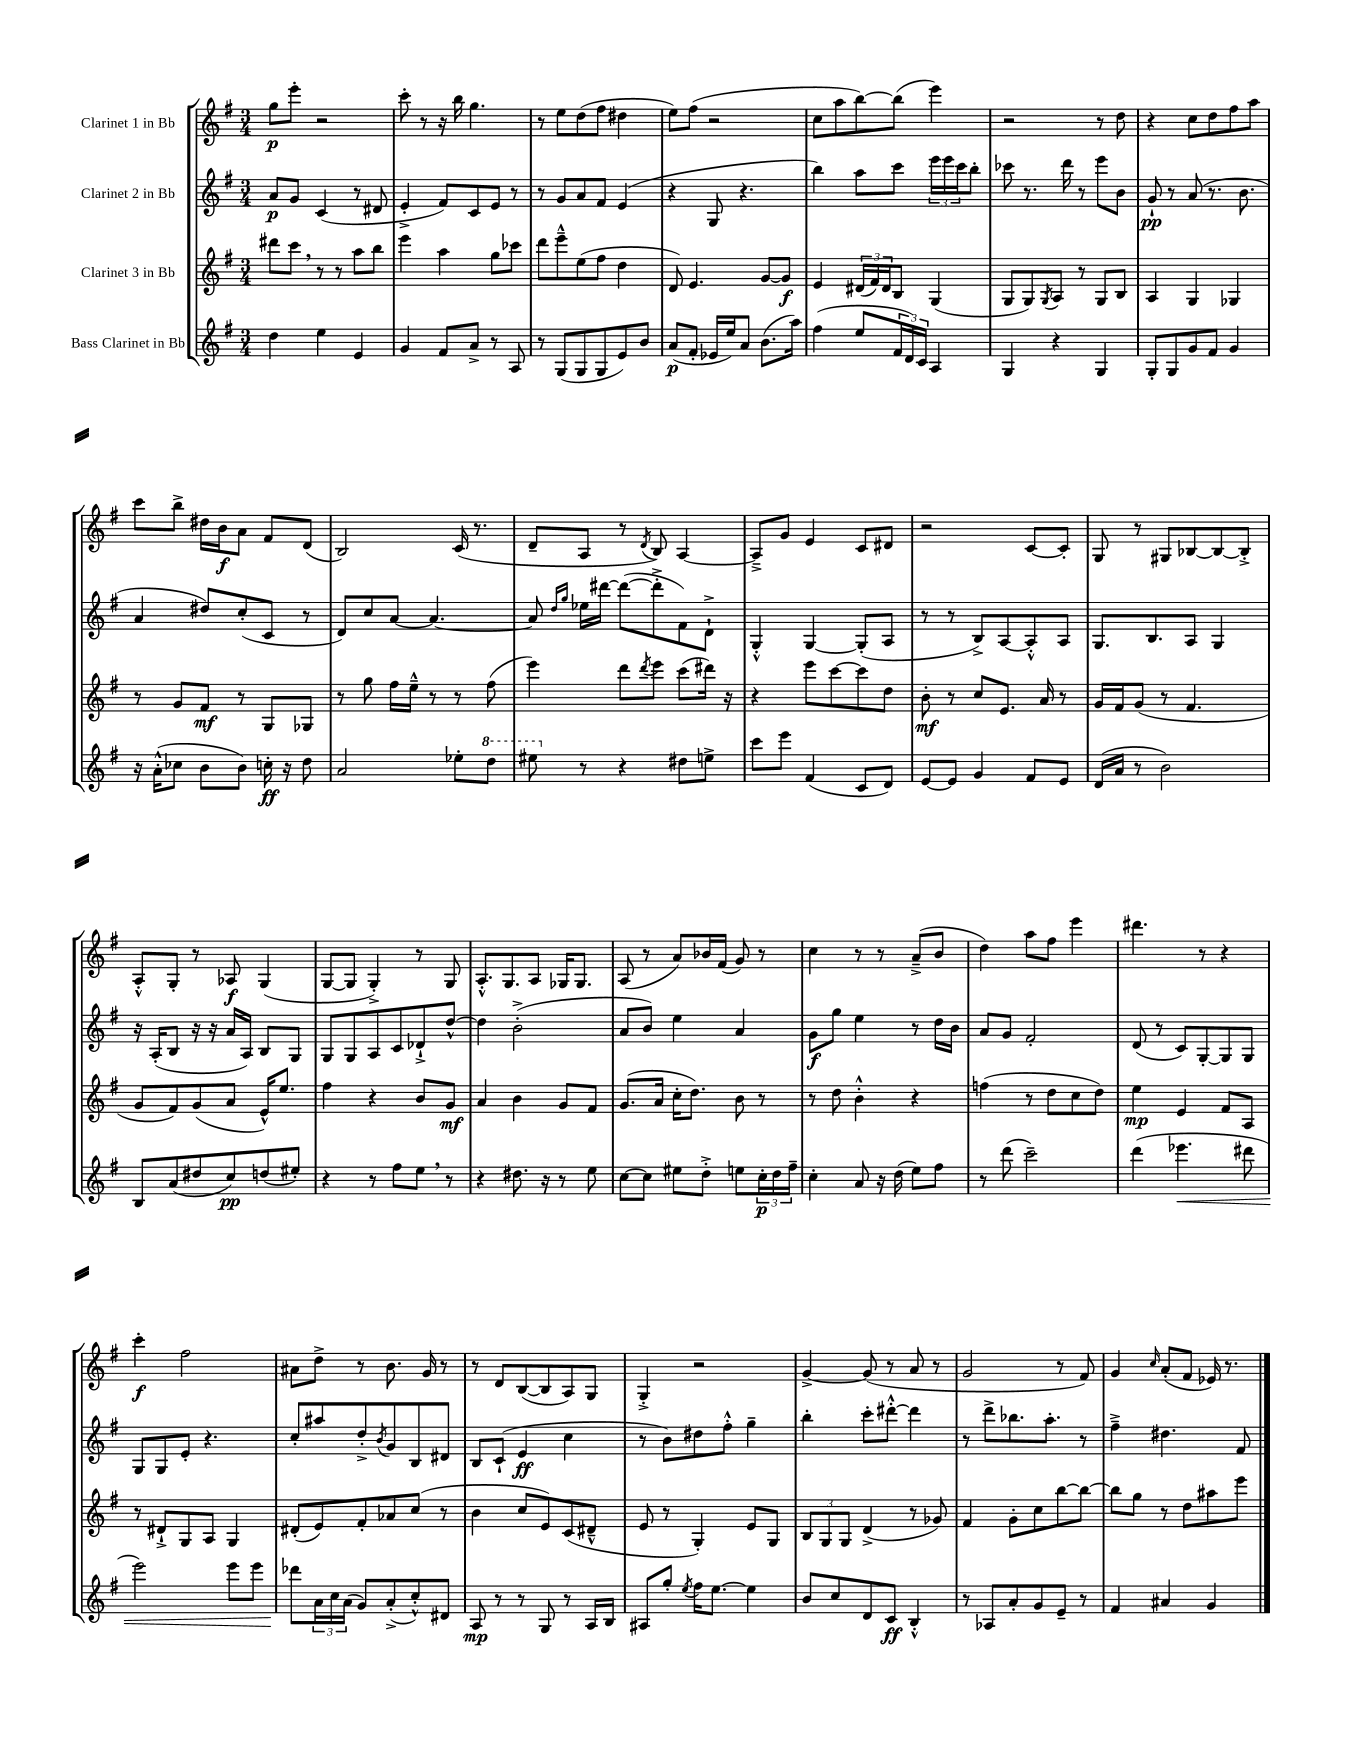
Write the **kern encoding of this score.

**kern	**dynam	**kern	**dynam	**kern	**dynam	**kern	**dynam
*part4	*part4	*part3	*part3	*part2	*part2	*part1	*part1
*staff4	*staff4	*staff3	*staff3	*staff2	*staff2	*staff1	*staff1
*I"Bass Clarinet in Bb	*	*I"Clarinet 3 in Bb	*	*I"Clarinet 2 in Bb	*	*I"Clarinet 1 in Bb	*
*clefG2	*	*clefG2	*	*clefG2	*	*clefG2	*
*k[f#]	*	*k[f#]	*	*k[f#]	*	*k[f#]	*
*M3/4	*	*M3/4	*	*M3/4	*	*M3/4	*
=1	=1	=1	=1	=1	=1	=1	=1
4dd\	.	8ddd#X\L	.	8a/L	p	8gg\L	p
.	.	8ccc,\J	.	8g/J	.	8eee'\J	.
4ee\	.	8r	.	(4c/	.	2r	.
.	.	8r	.	.	.	.	.
4e/	.	8aa\L	.	8r	.	.	.
.	.	8bb\J	.	8d#X/	.	.	.
=2	=2	=2	=2	=2	=2	=2	=2
4g/	.	4eee\	.	4e'^/	.	8ccc'\	.
.	.	.	.	.	.	8r	.
8f#/L	.	4aa\	.	8f#/L)	.	16r	.
.	.	.	.	.	.	16bb\	.
8a^/J	.	.	.	8c/	.	4.gg\	.
8r	.	8gg\L	.	8e/J	.	.	.
8A/	.	8ccc-X\J	.	8r	.	.	.
=3	=3	=3	=3	=3	=3	=3	=3
8r	.	8ddd\L	.	8r	.	8r	.
(8G/L	.	8eee~^^\	.	8g/L	.	8ee\L	.
8G/	.	(8ee\	.	8a/	.	(8dd\	.
8G/	.	8ff#\J	.	8f#/J	.	8ff#\J	.
8e/)	.	4dd\	.	(4e/	.	4dd#X\	.
8b/J	.	.	.	.	.	.	.
=4	=4	=4	=4	=4	=4	=4	=4
(8a/L	p	8d/)	.	4r	.	8ee\L)	.
8f#'/J	.	4.e/	.	.	.	(8ff#\J	.
16e-X/LL	.	.	.	8G/	.	2r	.
16ee/J)	.	.	.	.	.	.	.
8a/J	.	.	.	4.r	.	.	.
(8.b\L	.	[8g/L	.	.	.	.	.
.	.	8g/J]	f	.	.	.	.
16aa\Jk)	.	.	.	.	.	.	.
=5	=5	=5	=5	=5	=5	=5	=5
(4ff#\	.	4e/	.	4bb\)	.	8cc\L	.
.	.	.	.	.	.	8aa\	.
8ee/L	.	(24d#X/LL	.	8aa\L	.	[8bb\)	.
.	.	24f#/)	.	.	.	.	.
.	.	24d#/J	.	.	.	.	.
24f#/L	.	8B/J	.	8ccc\J	.	(8bb\J]	.
24d/)	.	.	.	.	.	.	.
24c/JJ	.	.	.	.	.	.	.
4A/	.	(4G/	.	24eee\LL	.	4eee\)	.
.	.	.	.	24eee\	.	.	.
.	.	.	.	24ccc\J	.	.	.
.	.	.	.	8bb'\J	.	.	.
=6	=6	=6	=6	=6	=6	=6	=6
4G/	.	8G/L	.	8ccc-X\	.	2r	.
.	.	8G/)	.	8.r	.	.	.
.	.	8qG/	.	.	.	.	.
4r	.	8A/J	.	.	.	.	.
.	.	.	.	16ddd\	.	.	.
.	.	8r	.	8r	.	.	.
4G/	.	8G/L	.	8eee\L	.	8r	.
.	.	8B/J	.	8b\J	.	8dd\	.
=7	=7	=7	=7	=7	=7	=7	=7
8G'/L	.	4A/	.	8g`/	pp	4r	.
8G/	.	.	.	8r	.	.	.
8g/	.	4G/	.	(8a/	.	8cc\L	.
8f#/J	.	.	.	8.r	.	8dd\	.
4g/	.	4G-X/	.	.	.	8ff#\	.
.	.	.	.	8.b\	.	.	.
.	.	.	.	.	.	8aa\J	.
!!LO:LB:g=z
=8	=8	=8	=8	=8	=8	=8	=8
16r	.	8r	.	4a/	.	8ccc\L	.
(16a'^^\KL	.	.	.	.	.	.	.
8cc-X\J	.	8g/L	.	.	.	8bb^\J	.
8b\L	.	8f#/J	mf	8dd#X/L)	.	16dd#X\LL	.
.	.	.	.	.	.	16b\J	f
8b\J)	.	8r	.	(8cc'/	.	8a\J	.
16ccn'\	ff	8G/L	.	8c/J	.	8f#/L	.
16r	.	.	.	.	.	.	.
8dd\	.	8G-X/J	.	8r	.	(8d/J	.
=9	=9	=9	=9	=9	=9	=9	=9
2a/	.	8r	.	8d/L)	.	2B/)	.
.	.	8gg\	.	8cc/	.	.	.
.	.	16ff#\LL	.	[8a/J	.	.	.
.	.	16ee~^^\JJ	.	.	.	.	.
.	.	8r	.	4.a/_	.	.	.
8ee-X'\L	.	8r	.	.	.	(16c/	.
.	.	.	.	.	.	8.r	.
*8va	*	*	*	*	*	*	*
8ddd\J	.	(8ff#\	.	.	.	.	.
=10	=10	=10	=10	=10	=10	=10	=10
8eee#X\	.	4eee\)	.	8a/]	.	8d~/L	.
.	.	.	.	16qqdd/LL	.	.	.
.	.	.	.	16qqgg/JJ	.	.	.
*X8va	*	*	*	*	*	*	*
8r	.	.	.	16ee-X\LL	.	8A/J	.
.	.	.	.	[16ddd#X\JJ	.	.	.
4r	.	8ddd\L	.	(8ddd#\L_	.	8r	.
.	.	8qddd/	.	.	.	8qd/	.
.	.	8eee\J	.	8ddd#'^\]	.	8B/)	.
8dd#X\L	.	(8ccc\L	.	8f#\)	.	[4A/	.
8een^\J	.	16ddd#X\Jk)	.	8d`^\J	.	.	.
.	.	16r	.	.	.	.	.
=11	=11	=11	=11	=11	=11	=11	=11
8ccc\L	.	4r	.	4G'^^/	.	8A~^/L]	.
8eee\J	.	.	.	.	.	8g/J	.
(4f#/	.	8eee\L	.	[4G/	.	4e/	.
.	.	[8ccc\	.	.	.	.	.
8c/L	.	8ccc\]	.	(8G'/L]	.	8c/L	.
8d/J)	.	8dd\J	.	8A/J	.	8d#X/J	.
=12	=12	=12	=12	=12	=12	=12	=12
[8e/L	.	8b'\	mf	8r	.	2r	.
8e/J]	.	8r	.	8r	.	.	.
4g/	.	8cc/L	.	8B^/L)	.	.	.
.	.	8.e/J	.	[8A/	.	.	.
8f#/L	.	.	.	8A'^^/]	.	[8c/L	.
.	.	16a/	.	.	.	.	.
8e/J	.	8r	.	8A/J	.	8c'/J]	.
=13	=13	=13	=13	=13	=13	=13	=13
(16d/LL	.	16g/LL	.	8.G/L	.	8G/	.
16a/JJ	.	16f#/J	.	.	.	.	.
8r	.	(8g/J	.	.	.	8r	.
.	.	.	.	8.B/	.	.	.
2b\)	.	8r	.	.	.	8G#X/L	.
.	.	4.f#/	.	8A/J	.	[8B-X/	.
.	.	.	.	4G/	.	8B-/_	.
.	.	.	.	.	.	8B-'^/J]	.
!!LO:LB:g=z
=14	=14	=14	=14	=14	=14	=14	=14
8B/L	.	8g/L	.	16r	.	8A'^^/L	.
.	.	.	.	(16A'/KL	.	.	.
(8a/	.	8f#/)	.	8B/J	.	8G'/J	.
8dd#X/	.	(8g/	.	16r	.	8r	.
.	.	.	.	16r	.	.	.
8cc/)	pp	8a/J	.	16a/LL	.	8A-X/	f
.	.	.	.	16A/JJ)	.	.	.
(8ddn/	.	16e^^/KL)	.	8B/L	.	(4G/	.
.	.	8.ee/J	.	.	.	.	.
8ee#X'/J)	.	.	.	8G/J	.	.	.
=15	=15	=15	=15	=15	=15	=15	=15
4r	.	4ff#\	.	8G/L	.	[8G/L	.
.	.	.	.	8G/	.	8G/J]	.
8r	.	4r	.	8A/	.	4G'^/)	.
8ff#\L	.	.	.	8c/	.	.	.
8ee,\J	.	8b/L	.	8d-X`^/	.	8r	.
8r	.	8g/J	mf	[8dd^^/J	.	8G/	.
=16	=16	=16	=16	=16	=16	=16	=16
4r	.	4a/	.	4dd\]	.	8.A'^^/L	.
.	.	.	.	.	.	8.G/	.
8.dd#X\	.	4b\	.	(2b'^\	.	.	.
.	.	.	.	.	.	8A/J	.
16r	.	.	.	.	.	.	.
8r	.	8g/L	.	.	.	16G-X/KL	.
.	.	.	.	.	.	8.G-/J	.
8ee\	.	8f#/J	.	.	.	.	.
=17	=17	=17	=17	=17	=17	=17	=17
[8cc\L	.	(8.g/L	.	8a/L	.	(8A/	.
8cc\J]	.	.	.	8b/J)	.	8r	.
.	.	16a/Jk	.	.	.	.	.
8ee#X\L	.	16cc'\KL	.	4ee\	.	8a/L)	.
.	.	8.dd\J)	.	.	.	.	.
8dd'^\J	.	.	.	.	.	16b-X/L	.
.	.	.	.	.	.	(16f#/JJ	.
8een\L	.	8b\	.	4a/	.	8g/)	.
24cc'\L	p	8r	.	.	.	8r	.
24dd\	.	.	.	.	.	.	.
24ff#~\JJ	.	.	.	.	.	.	.
=18	=18	=18	=18	=18	=18	=18	=18
4cc'\	.	8r	.	8g\L	f	4cc\	.
.	.	8dd\	.	8gg\J	.	.	.
8a/	.	4b'^^\	.	4ee\	.	8r	.
16r	.	.	.	.	.	8r	.
(16dd\	.	.	.	.	.	.	.
8ee\L)	.	4r	.	8r	.	(8a~^/L	.
8ff#\J	.	.	.	16dd\LL	.	8b/J	.
.	.	.	.	16b\JJ	.	.	.
=19	=19	=19	=19	=19	=19	=19	=19
8r	.	(4ffn\	.	8a/L	.	4dd\)	.
(8ddd\	.	.	.	8g/J	.	.	.
2ccc~\)	.	8r	.	2f#'/	.	8aa\L	.
.	.	8dd\L	.	.	.	8ff#\J	.
.	.	8cc\	.	.	.	4eee\	.
.	.	8dd\J)	.	.	.	.	.
=20	=20	=20	=20	=20	=20	=20	=20
(4ddd\	.	4ee\	mp	(8d/	.	4.ddd#X\	.
.	.	.	.	8r	.	.	.
!	!LO:HP:b	!	!	!	!	!	!
4.eee-X\	<	4e/	.	8c/L)	.	.	.
.	.	.	.	[8G'/	.	8r	.
.	.	8f#/L	.	8G/]	.	4r	.
8ddd#X\	.	8A/J	.	8G/J	.	.	.
!!LO:LB:g=z
=21	=21	=21	=21	=21	=21	=21	=21
2eee\)	.	8r	.	8G/L	.	4ccc'\	f
.	.	8d#X`^/L	.	8G/	.	.	.
.	.	8G/	.	8e'/J	.	2ff#\	.
.	.	8A/J	.	4.r	.	.	.
8eee\L	.	4G/	.	.	.	.	.
8eee\J	.	.	.	.	.	.	.
=22	=22	=22	=22	=22	=22	=22	=22
8ddd-X\L	.	(8d#X'/L	.	8cc'/L	.	8a#X\L	.
24a\L	[	8e/)	.	8aa#X/	.	8dd^\J	.
24cc\	.	.	.	.	.	.	.
(24a\JJ	.	.	.	.	.	.	.
8g/L)	.	8f#'/	.	8dd'^/	.	8r	.
.	.	.	.	8qb/	.	.	.
(8a'^/	.	8a-X/	.	8g/	.	8.b\	.
8cc'^^/)	.	(8cc/J	.	8B/	.	.	.
.	.	.	.	.	.	16g/	.
8d#X/J	.	8r	.	8d#X/J	.	8r	.
=23	=23	=23	=23	=23	=23	=23	=23
8A/	mp	4b\	.	8B/L	.	8r	.
8r	.	.	.	(8c`/J	.	8d/L	.
8r	.	8cc/L	.	4e/	ff	([8B/	.
8G/	.	8e/)	.	.	.	8B/]	.
8r	.	(8c/	.	4cc\	.	8A/)	.
16A/LL	.	8d#X~^^/J	.	.	.	8G/J	.
16B/JJ	.	.	.	.	.	.	.
=24	=24	=24	=24	=24	=24	=24	=24
8A#X/L	.	8e/	.	8r	.	4G'^/	.
8gg'/J	.	8r	.	8b\L)	.	.	.
8qee/	.	.	.	.	.	.	.
16ff#\KL	.	4G'/)	.	8dd#X\	.	2r	.
[8.ee\J	.	.	.	.	.	.	.
.	.	.	.	8ff#'^^\J	.	.	.
4ee\]	.	8e/L	.	4gg~\	.	.	.
.	.	8G/J	.	.	.	.	.
=25	=25	=25	=25	=25	=25	=25	=25
8b/L	.	12B/L	.	4bb'\	.	[4g^/	.
.	.	12G/	.	.	.	.	.
8cc/	.	.	.	.	.	.	.
.	.	12G/J	.	.	.	.	.
8d/	.	(4d^/	.	8ccc'\L	.	(8g/]	.
8c/J	ff	.	.	[8ddd#X'^^\J	.	8r	.
4B'^^/	.	8r	.	4ddd#\]	.	8a/	.
.	.	8g-X/)	.	.	.	8r	.
=26	=26	=26	=26	=26	=26	=26	=26
8r	.	4f#/	.	8r	.	2g/	.
8A-X/L	.	.	.	8ddd^\L	.	.	.
8a'/	.	8g'\L	.	8.bb-X\	.	.	.
8g/	.	8cc\	.	.	.	.	.
.	.	.	.	8.aa'\J	.	.	.
8e~/J	.	[8bb\	.	.	.	8r	.
8r	.	8bb\J_	.	8r	.	8f#/)	.
=27	=27	=27	=27	=27	=27	=27	=27
4f#/	.	8bb\L]	.	4ff#~^\	.	4g/	.
.	.	8gg\J	.	.	.	.	.
.	.	.	.	.	.	16qqcc/	.
4a#X/	.	8r	.	4.dd#X\	.	(8a'/L	.
.	.	8dd\L	.	.	.	8f#/J	.
4g/	.	8aa#X\	.	.	.	16e-X/)	.
.	.	.	.	.	.	8.r	.
.	.	8eee\J	.	8f#/	.	.	.
==	==	==	==	==	==	==	==
*-	*-	*-	*-	*-	*-	*-	*-
